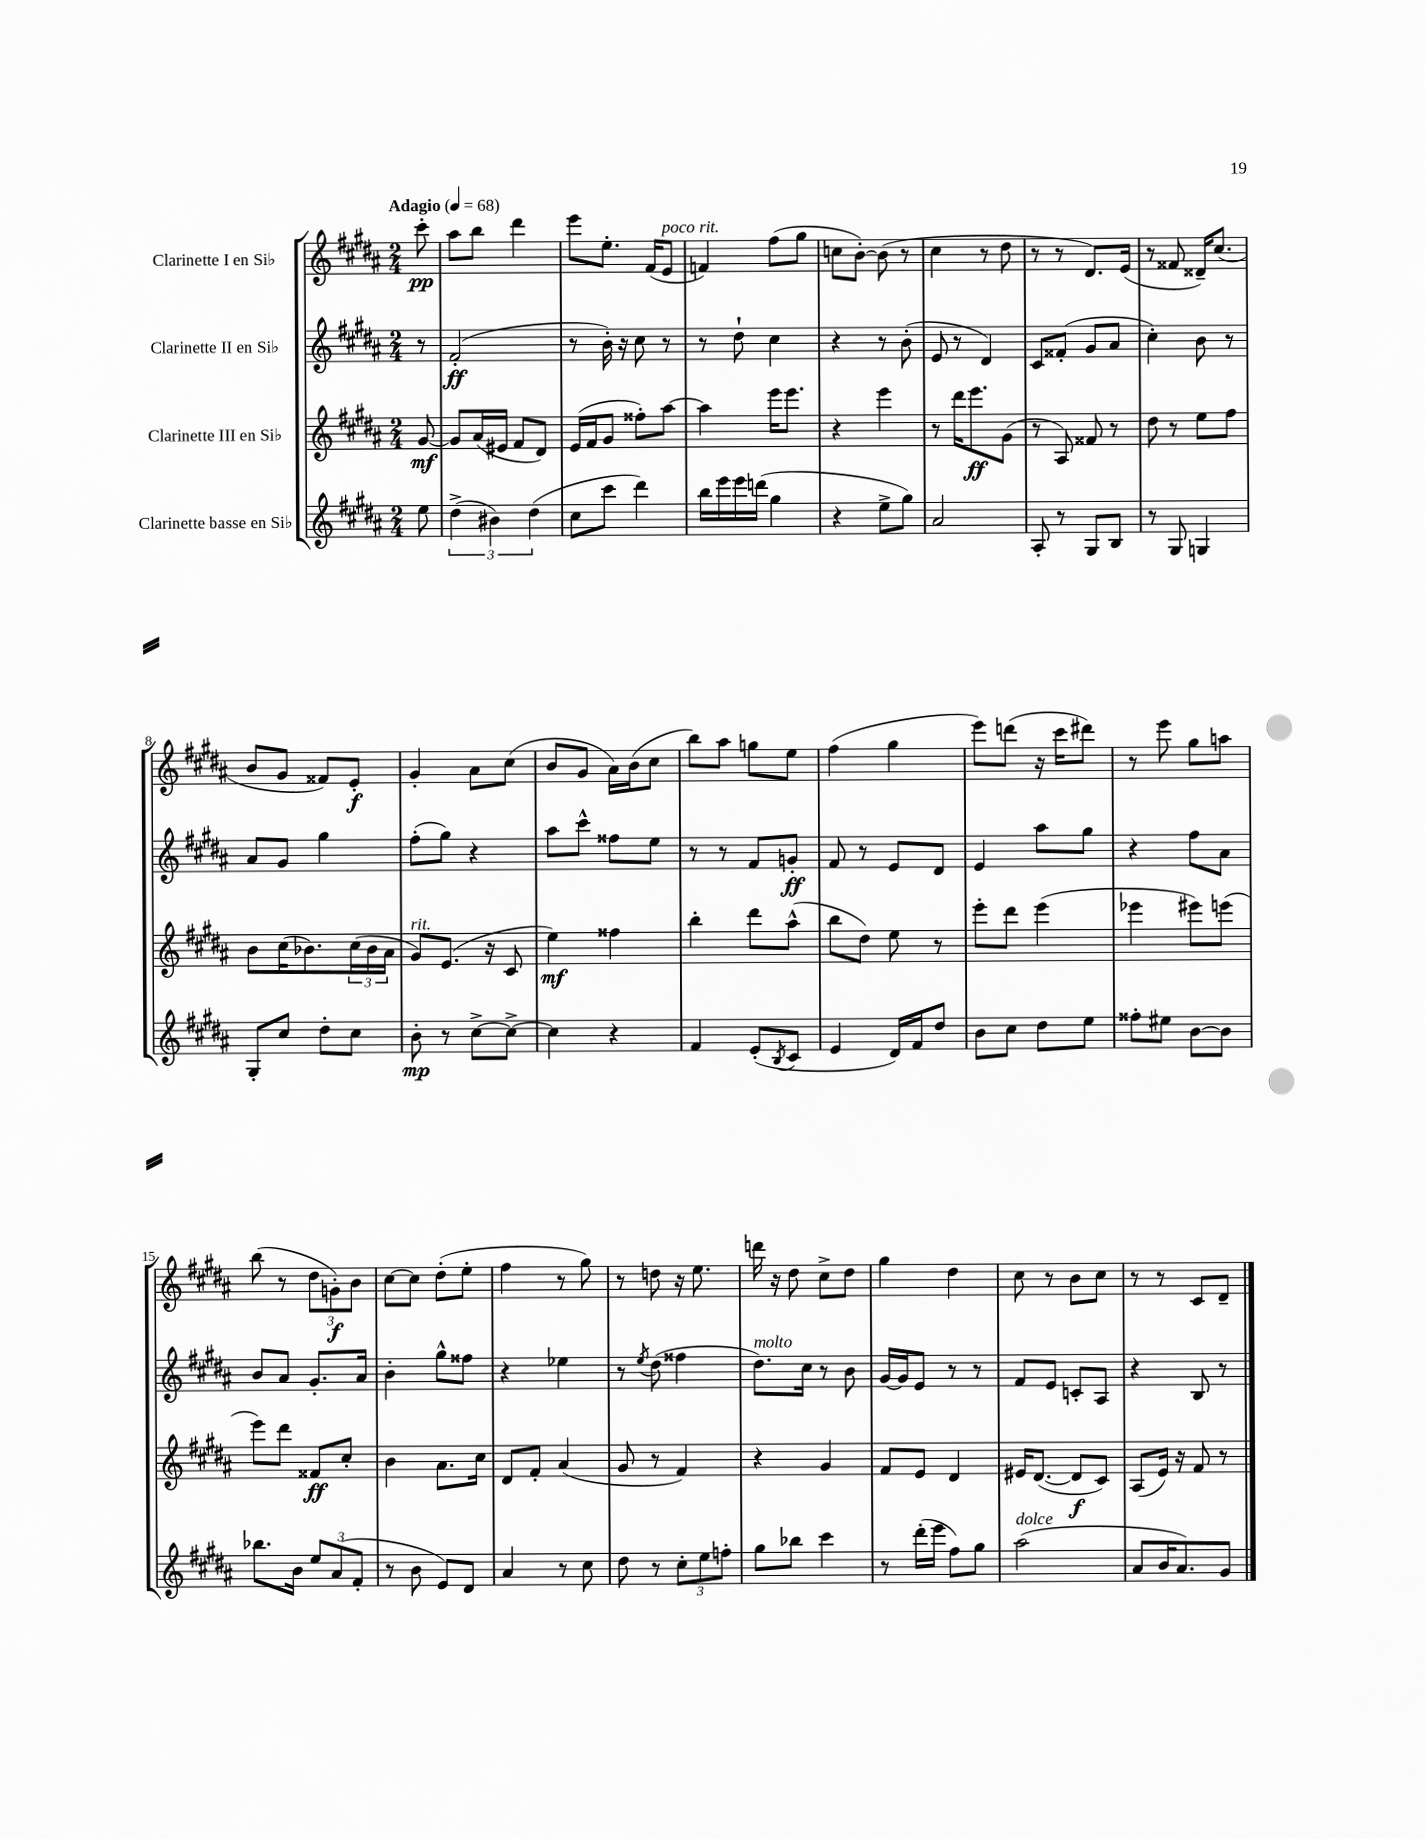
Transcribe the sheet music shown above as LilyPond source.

<<
\new StaffGroup <<
\new Staff = "s0" \with { instrumentName = "Clarinette I en Sib" } {
    \clef treble \key b \major \numericTimeSignature \time 2/4 \partial 8 \tempo "Adagio" 4 = 68
    cis'''8-.\pp |
    ais''8 b''8 dis'''4 |
    e'''8 e''8.-. fis'16( e'8^\markup { \italic "poco rit." } |
    f'4) fis''8( gis''8 |
    c''8 b'8~-.) b'8( r8 |
    cis''4 r8 dis''8 |
    r8 r8 dis'8.) e'16( |
    r8 fisis'8 disis'16--) cis''8.( |
    b'8 gis'8 fisis'8) e'8-.\f |
    gis'4-. ais'8 cis''8( |
    b'8 gis'8 ais'16) b'16( cis''8 |
    b''8) ais''8 g''8 e''8 |
    fis''4( gis''4 |
    e'''8) d'''8( r16 cis'''16 dis'''8) |
    r8 e'''8 gis''8 a''8 |
    b''8( r8 \tuplet 3/2 { dis''8 g'8-.\f) b'8 } |
    cis''8~ cis''8 dis''8-.( e''8-. |
    fis''4 r8 gis''8) |
    r8 d''8 r16 e''8. |
    d'''16 r16 dis''8 cis''8-> dis''8 |
    gis''4 dis''4 |
    cis''8 r8 b'8 cis''8 |
    r8 r8 cis'8 dis'8-- \bar "|." |
}
\new Staff = "s1" \with { instrumentName = "Clarinette II en Sib" } {
    \clef treble \key b \major \numericTimeSignature \time 2/4 \partial 8
    r8 |
    fis'2-.\ff( |
    r8 b'16-.) r16 cis''8 r8 |
    r8 dis''8-! cis''4 |
    r4 r8 b'8-.( |
    e'8 r8 dis'4) |
    cis'8 fisis'8-.( gis'8 ais'8 |
    cis''4-.) b'8 r8 |
    ais'8 gis'8 gis''4 |
    fis''8-.( gis''8) r4 |
    ais''8 cis'''8-^ fisis''8 e''8 |
    r8 r8 fis'8 g'8-.\ff |
    fis'8 r8 e'8 dis'8 |
    e'4 ais''8 gis''8 |
    r4 fis''8 ais'8 |
    b'8 ais'8 gis'8.-. ais'16 |
    b'4-. gis''8-^ fisis''8 |
    r4 ees''4 |
    r8 \acciaccatura { e''8 } dis''8( fisis''4 |
    dis''8.^\markup { \italic "molto" }) cis''16 r8 b'8 |
    gis'16~ gis'16 e'8 r8 r8 |
    fis'8 e'8 c'8-. ais8 |
    r4 b8 r8 \bar "|." |
}
\new Staff = "s2" \with { instrumentName = "Clarinette III en Sib" } {
    \clef treble \key b \major \numericTimeSignature \time 2/4 \partial 8
    gis'8~\mf |
    gis'8 ais'16( eis'16 fis'8 dis'8) |
    e'16( fis'16 gis'8 fisis''8-.) ais''8~ |
    ais''4 e'''16 e'''8. |
    r4 e'''4 |
    r8 dis'''16 e'''8.\ff gis'8( |
    r8 ais8) fisis'8 r8 |
    dis''8 r8 e''8 fis''8 |
    b'8 cis''16( bes'8.) \tuplet 3/2 { cis''16( bes'16 ais'16 } |
    gis'8^\markup { \italic "rit." }) e'8.( r16 cis'8 |
    e''4\mf) fisis''4 |
    b''4-. dis'''8 ais''8-^( |
    b''8 dis''8) e''8 r8 |
    e'''8-. dis'''8 e'''4( |
    ees'''4 eis'''8) e'''8( |
    e'''8) dis'''8 fisis'8\ff cis''8-. |
    b'4 ais'8. cis''16 |
    dis'8 fis'8-. ais'4( |
    gis'8 r8 fis'4) |
    r4 gis'4 |
    fis'8 e'8 dis'4 |
    eis'16 dis'8.~( dis'8\f cis'8) |
    ais8( e'16) r16 fis'8 r8 \bar "|." |
}
\new Staff = "s3" \with { instrumentName = "Clarinette basse en Sib" } {
    \clef treble \key b \major \numericTimeSignature \time 2/4 \partial 8
    e''8 |
    \tuplet 3/2 { dis''4->( bis'4) dis''4( } |
    cis''8 cis'''8 dis'''4) |
    b''16 e'''16 e'''16 d'''16( gis''4 |
    r4 e''8-> gis''8) |
    ais'2 |
    ais8-. r8 gis8 b8 |
    r8 gis8 g4 |
    gis8-. cis''8 dis''8-. cis''8 |
    b'8-.\mp r8 cis''8~-> cis''8~-> |
    cis''4 r4 |
    fis'4 e'8-.( \acciaccatura { b8 } cis'8 |
    e'4 dis'16) fis'16 dis''8 |
    b'8 cis''8 dis''8 e''8 |
    fisis''8-. eis''8 b'8~ b'8 |
    bes''8. b'16 \tuplet 3/2 { e''8 ais'8( fis'8-. } |
    r8 b'8 e'8) dis'8 |
    ais'4 r8 cis''8 |
    dis''8 r8 \tuplet 3/2 { cis''8-. e''8 f''8-. } |
    gis''8 bes''8 cis'''4 |
    r8 dis'''16-.( e'''16 fis''8) gis''8 |
    ais''2^\markup { \italic "dolce" }( |
    ais'8 b'16 ais'8.) gis'8 \bar "|." |
}
>>
>>
